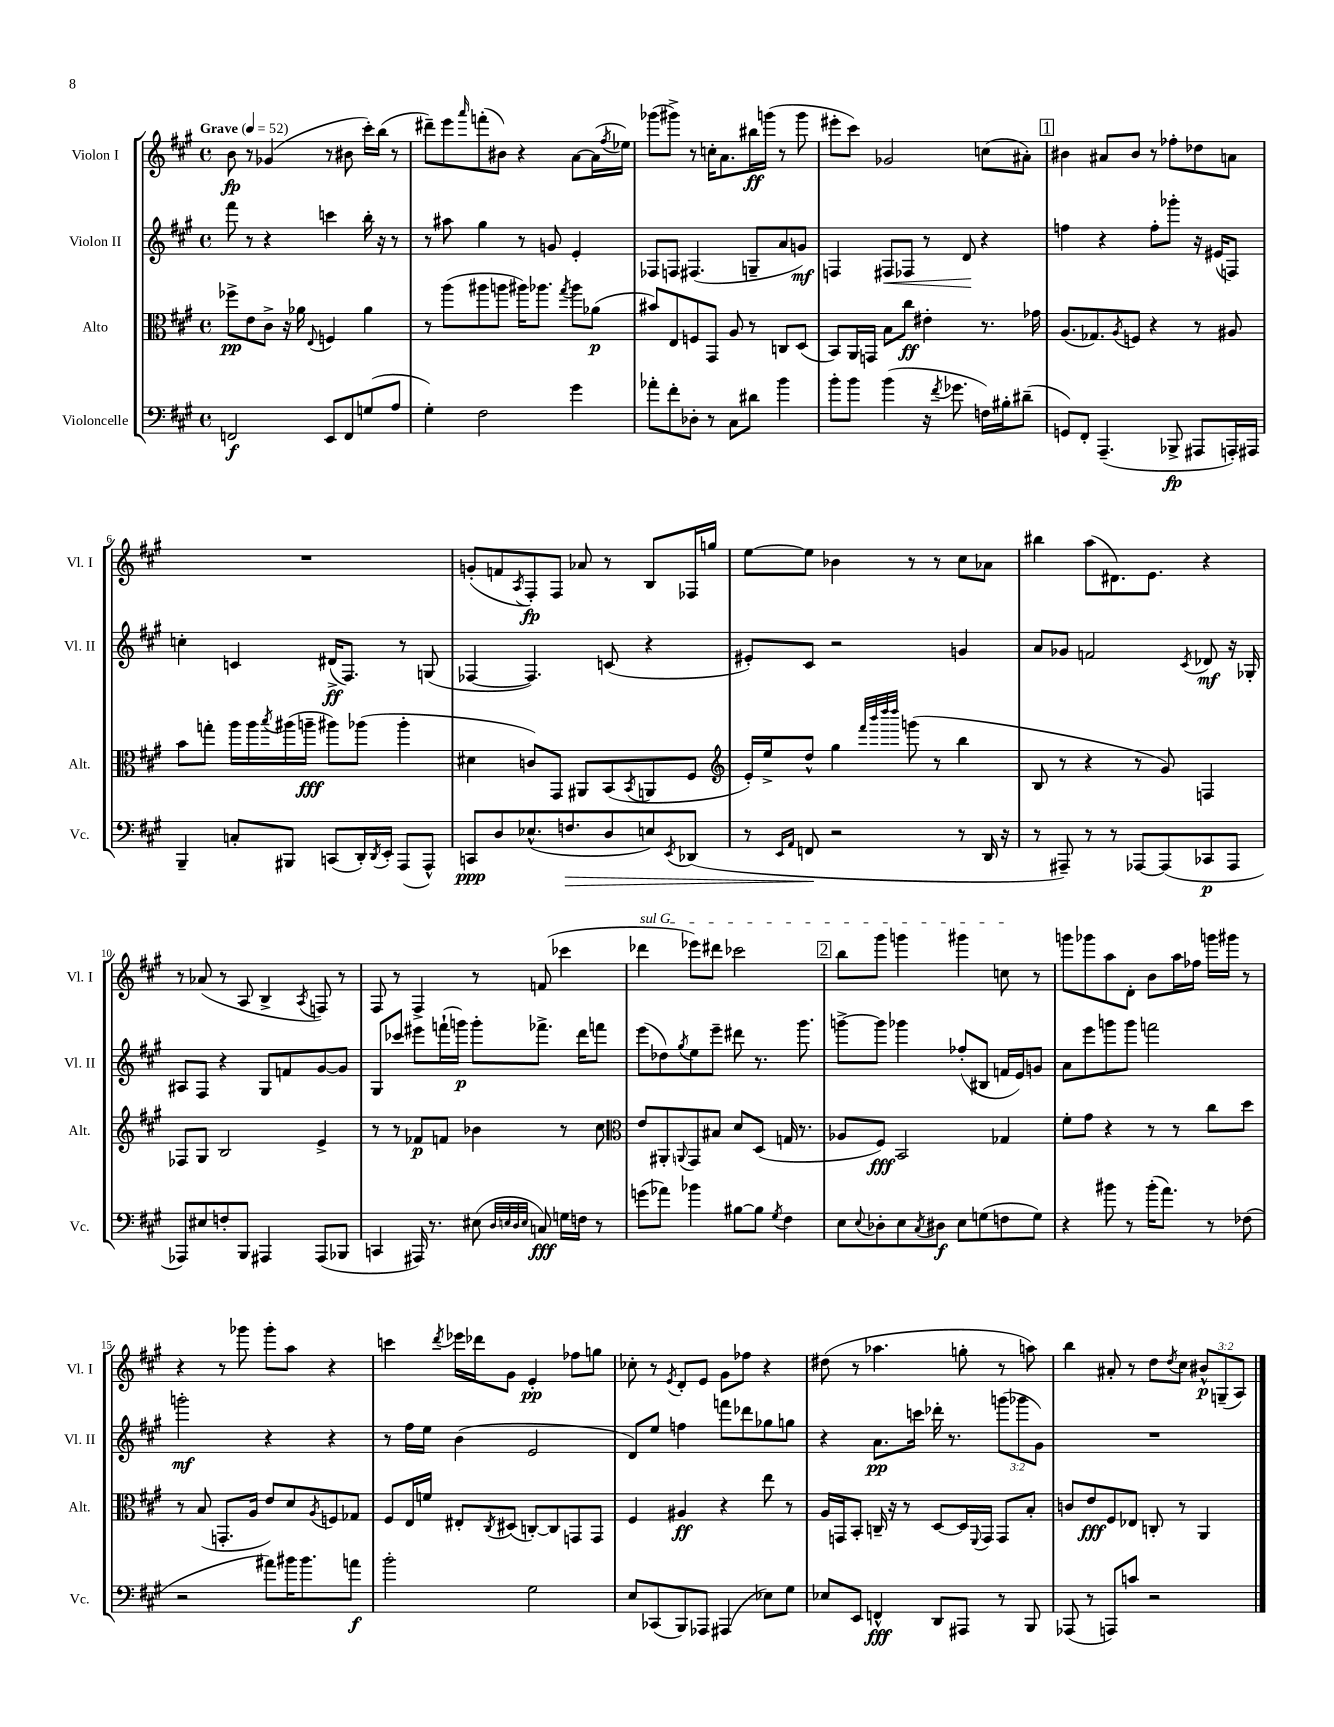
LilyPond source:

<<
\new StaffGroup <<
\new Staff = "s0" \with { instrumentName = "Violon I" shortInstrumentName = "Vl. I" } {
    \clef treble \key a \major \defaultTimeSignature \time 4/4 \override Staff.TupletNumber.text = #tuplet-number::calc-fraction-text \tempo "Grave" 4 = 52
    b'8\fp r8 ges'4( r8 bis'8 cis'''16-.) b''16( r8 |
    dis'''8--) e'''8 \grace { a'''16 } f'''8-.( bis'8) r4 a'8~ a'16( \acciaccatura { fis''8 } ees''16) |
    ges'''8( gis'''8->) r8 c''16-. a'8. bis''16\ff g'''16( r8 g'''8 |
    eis'''8-. cis'''8) ges'2 c''8( ais'8-.) |
    \mark \markup { \box "1" } bis'4 ais'8 bis'8 r8 fes''8-. des''8 a'8 |
    R1 |
    g'8-.( f'8 \acciaccatura { a8 } fis8-.\fp) fis8 aes'8 r8 b8 fes16 g''16 |
    e''8~ e''8 bes'4 r8 r8 cis''8 aes'8 |
    bis''4 a''8( dis'8.) e'8. r4 |
    r8 aes'8( r8 a8 b4-> \acciaccatura { a8 } f8) r8 |
    fis8 r8 fis4-> r8 f'8( ces'''4 |
    \once \override TextSpanner.bound-details.left.text = \markup { \italic "sul G" } des'''4\startTextSpan ees'''8) dis'''8 ces'''2 |
    \mark \markup { \box "2" } b''8 gis'''8 g'''4 gis'''4 c''8\stopTextSpan r8 |
    g'''8 ges'''8 a''8 d'8-. b'8 a''16 fes''16 g'''16 gis'''16 r8 |
    r4 r8 ges'''8 ges'''8-. a''8 r4 |
    c'''4 \acciaccatura { d'''8 } ees'''16 des'''16 gis'8 e'4-.\pp fes''8 g''8 |
    ces''8-. r8 \acciaccatura { e'8 } d'8-. e'8 gis'8 fes''8 r4 |
    dis''8( r8 aes''4. g''8-. r8 a''8) |
    b''4 ais'8-. r8 d''8 \acciaccatura { d''8 } cis''8 \tuplet 3/2 { bis'8-^\p g8--( a8) } \bar "|." |
}
\new Staff = "s1" \with { instrumentName = "Violon II" shortInstrumentName = "Vl. II" } {
    \clef treble \key a \major \defaultTimeSignature \time 4/4 \override Staff.TupletNumber.text = #tuplet-number::calc-fraction-text
    fis'''8 r8 r4 c'''4 b''16-. r16 r8 |
    r8 ais''8 gis''4 r8 g'8 e'4-. |
    fes8 f8 fis4.( g8-- a'8 g'8\mf) |
    f4 fis8\< fes8 r8 d'8\! r4 |
    \mark \markup { \box "1" } f''4 r4 f''8-. ges'''8-. r16 eis'16( f8) |
    c''4-. c'4 dis'16->\ff( fis8.) r8 g8( |
    fes4~ fes4.) c'8( r4 |
    eis'8-.) cis'8 r2 g'4 |
    a'8 ges'8 f'2 \acciaccatura { cis'8 } des'8\mf r16 ges16-. |
    ais8 fis8 r4 gis8 f'8 gis'8~ gis'8 |
    gis8 ces'''8 eis'''8 f'''16-!( g'''16\p) g'''8-. fes'''8.-> d'''16 f'''8 |
    e'''8( des''8) \acciaccatura { gis''8 } e''8 e'''8-- dis'''8 r8. gis'''8. |
    \mark \markup { \box "2" } g'''8~-> g'''8 ges'''4 fes''8-.( bis8 f'16 e'16) g'8 |
    a'8 e'''8 g'''8 g'''8 f'''2 |
    g'''2-.\mf r4 r4 |
    r8 fis''16 e''16 b'4( e'2 |
    d'8) e''8 f''4 f'''8 des'''8 ges''8 g''8 |
    r4 a'8.\pp c'''16 des'''16-. r8. \tuplet 3/2 { g'''8( ges'''8 gis'8) } |
    R1 \bar "|." |
}
\new Staff = "s2" \with { instrumentName = "Alto" shortInstrumentName = "Alt." } {
    \clef alto \key a \major \defaultTimeSignature \time 4/4
    fes''8->\pp e'8 cis'8-> r16 aes'16 \appoggiatura { e8 } f4 aes'4 |
    r8 a''8( ais''8 a''8 ais''16) aes''8. \acciaccatura { gis''8 } aes''8 aes'8\p( |
    bis'8) e8 f8 gis,8 a8 r8 c8 d8( |
    b,8) a,16 g,16 b8 cis''8\ff eis'4-. r8. ges'16 |
    \mark \markup { \box "1" } a8.( ges8.) \acciaccatura { a8 } f8 r4 r8 ais8 |
    b'8 g''8-. a''16 a''16 \acciaccatura { b''8 } ais''16( a''16--\fff ais''8) aes''8( aes''4-. |
    dis'4 c'8) gis,8 ais,8 b,8( \acciaccatura { b,8 } a,8 fis8 |
    \clef treble e'16-.) e''16-> d''8-^ gis''4 \grace { fis'''32 b'''32 d''''32 d''''32 } g'''8( r8 b''4 |
    b8 r8 r4 r8 gis'8) f4 |
    fes8 gis8 b2 e'4-> |
    r8 r8 fes'8\p f'8 bes'4 r8 cis''8 |
    \clef alto e'8 ais,8-. \appoggiatura { a,8 } gis,8 bis8 d'8 d8( g16 r8. |
    \mark \markup { \box "2" } aes8 fis8\fff) b,2 ges4 |
    fis'8-. gis'8 r4 r8 r8 cis''8 d''8 |
    r8 b8( g,8.-. a16 e'8) d'8 \acciaccatura { a8 } f8 ges8 |
    fis8 e16 f'16 eis8-. \acciaccatura { cis8 } dis8( c8~-.) c8 g,8 g,8 |
    fis4 ais4\ff r4 e''8 r8 |
    a16 g,16 b,8-. c16-- r16 r8 d8~ d16 \appoggiatura { fis,8 } g,16 g,8 b8-. |
    c'8 e'8\fff fis8 ees8 c8-. r8 a,4 \bar "|." |
}
\new Staff = "s3" \with { instrumentName = "Violoncelle" shortInstrumentName = "Vc." } {
    \clef bass \key a \major \defaultTimeSignature \time 4/4
    f,2\f e,8 f,8 g8( a8 |
    gis4-.) fis2 gis'4 |
    aes'8-. fis'8-. des8-. r8 cis8 dis'8 b'4 |
    b'8-. b'8 b'4( r16 \acciaccatura { fis'8 } ges'8. f16) bis16-. dis'8--( |
    \mark \markup { \box "1" } g,8) fis,8-. a,,4.--( bes,,8->\fp ais,,8 a,,16-.) ais,,16 |
    b,,4-- c8-. bis,,8 c,8( d,16-.) \acciaccatura { d,8 } e,16-. a,,8( a,,8-^) |
    c,8\ppp d8 ees8.-^( f8.\> d8 e8) \acciaccatura { e,8 } des,8( |
    r8 \grace { e,16 a,16 } f,8\! r2 r8 d,16 r16 |
    r8 ais,,8--) r8 r8 aes,,8~ aes,,8( ces,8\p aes,,8 |
    aes,,8) eis8 f8-. b,,8 ais,,4 ais,,8( bes,,8 |
    c,4 ais,,16) r8. eis8( \grace { d32 e32 d32 e32 } c8\fff) g16 f16 r8 |
    g'8( aes'8) bes'4 bis8~ bis8 \acciaccatura { gis8 } fis4 |
    \mark \markup { \box "2" } e8 \appoggiatura { e8 } des8-. e8 \acciaccatura { cis8 } dis8\f e8 g8( f8 g8) |
    r4 bis'8 r8 bis'16-.( a'8.) r8 fes8( |
    r2 ais'8) bis'16 bis'8. a'8\f |
    b'2-. gis2 |
    e8 ces,8( b,,8) aes,,8 ais,,4( ees8) gis8 |
    ees8 e,8 f,4-^\fff d,8 ais,,8 r8 b,,8 |
    aes,,8( r8 a,,8) c'8 r2 \bar "|." |
}
>>
>>
